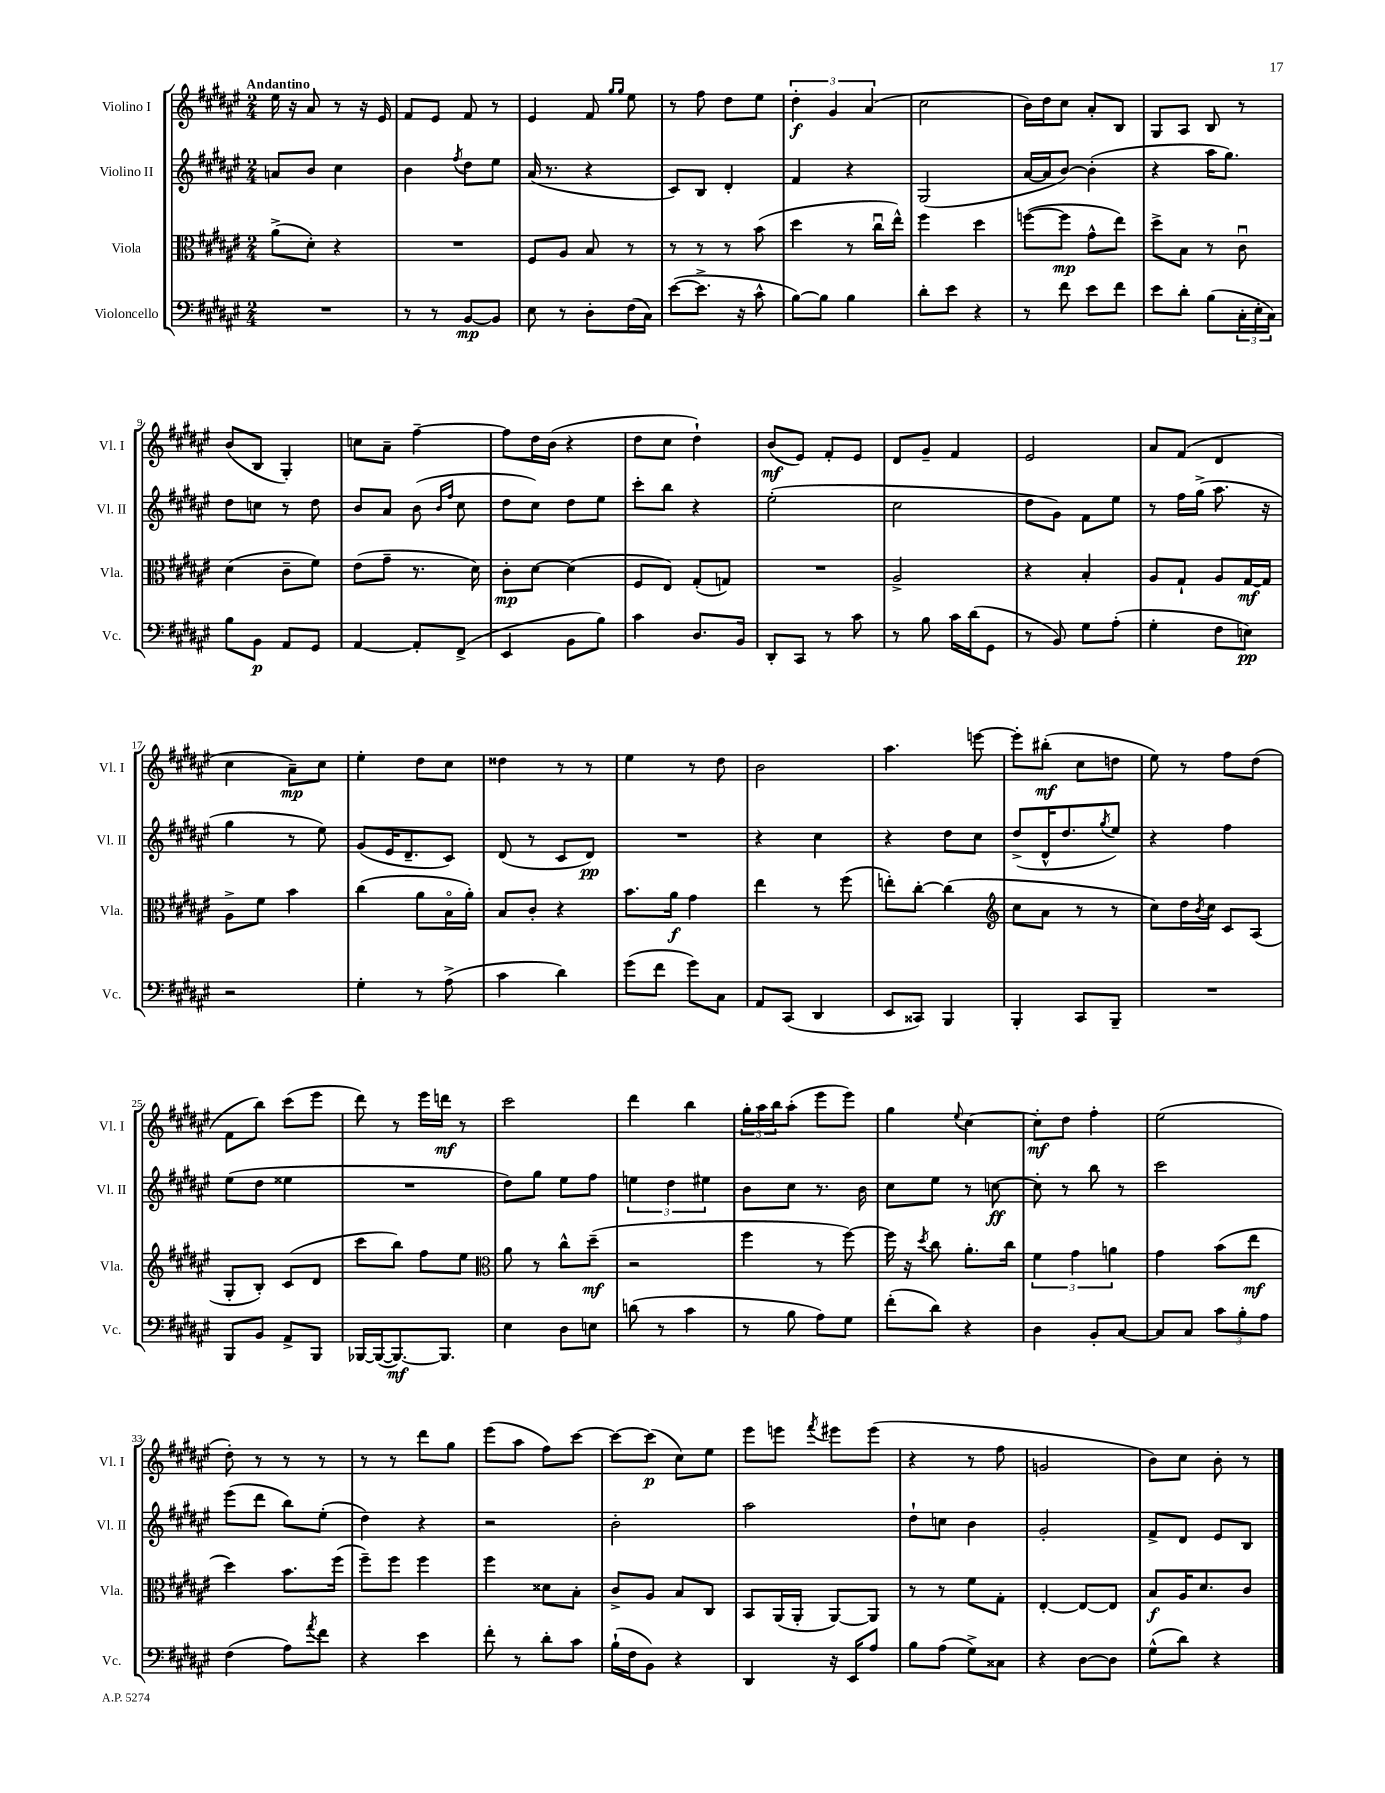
<<
\new StaffGroup <<
\new Staff = "s0" \with { instrumentName = "Violino I" shortInstrumentName = "Vl. I" } {
    \clef treble \key fis \major \numericTimeSignature \time 2/4 \tempo "Andantino"
    eis''16 r16 ais'8 r8 r16 eis'16 |
    fis'8 eis'8 fis'8 r8 |
    eis'4 fis'8 \grace { gis''16 gis''16 } eis''8 |
    r8 fis''8 dis''8 eis''8 |
    \tuplet 3/2 { dis''4-.\f gis'4 ais'4( } |
    cis''2 |
    b'16) dis''16 cis''8 ais'8-. b8 |
    gis8 ais8 b8 r8 |
    b'8( b8 gis4-.) |
    c''8 ais'8-- fis''4~-- |
    fis''8 dis''16 b'16( r4 |
    dis''8 cis''8 dis''4-!) |
    b'8\mf( eis'8) fis'8-. eis'8 |
    dis'8 gis'8-- fis'4 |
    eis'2 |
    ais'8 fis'8( dis'4 |
    cis''4 ais'8--\mp) cis''8 |
    eis''4-. dis''8 cis''8 |
    disis''4 r8 r8 |
    eis''4 r8 dis''8 |
    b'2 |
    ais''4. e'''8~ |
    e'''8-. bis''8-.\mf( cis''8 d''8 |
    eis''8) r8 fis''8 dis''8( |
    fis'8 b''8) cis'''8( eis'''8 |
    dis'''8) r8 eis'''16 d'''16\mf r8 |
    cis'''2 |
    dis'''4 b''4 |
    \tuplet 3/2 { gis''16-. ais''16 b''16 } ais''8-.( eis'''8 eis'''8) |
    gis''4 \appoggiatura { eis''8 } cis''4~ |
    cis''8-.\mf dis''8 fis''4-. |
    eis''2( |
    dis''8-.) r8 r8 r8 |
    r8 r8 dis'''8 gis''8 |
    eis'''8( ais''8 fis''8) cis'''8~ |
    cis'''8~ cis'''8\p( cis''8) eis''8 |
    eis'''8 e'''8 \acciaccatura { fis'''8 } eis'''8 eis'''8( |
    r4 r8 fis''8 |
    g'2 |
    b'8) cis''8 b'8-. r8 \bar "|." |
}
\new Staff = "s1" \with { instrumentName = "Violino II" shortInstrumentName = "Vl. II" } {
    \clef treble \key fis \major \numericTimeSignature \time 2/4
    a'8 b'8 cis''4 |
    b'4 \acciaccatura { fis''8 } dis''8 eis''8 |
    ais'16( r8. r4 |
    cis'8) b8 dis'4-. |
    fis'4 r4 |
    gis2( |
    ais'16~ ais'16 b'8~) b'4-.( |
    r4 ais''16 gis''8.) |
    dis''8 c''8 r8 dis''8 |
    b'8 ais'8 b'8( \grace { b'16 fis''16 } cis''8 |
    dis''8 cis''8) dis''8 eis''8 |
    cis'''8-. b''8 r4 |
    eis''2-.( |
    cis''2 |
    dis''8 gis'8) fis'8 eis''8 |
    r8 fis''16 gis''16->( ais''8. r16 |
    gis''4 r8 eis''8) |
    gis'8( eis'16 dis'8.-- cis'8) |
    dis'8( r8 cis'8 dis'8\pp) |
    R2 |
    r4 cis''4 |
    r4 dis''8 cis''8 |
    dis''8->( dis'16-^ dis''8. \acciaccatura { gis''8 } eis''8) |
    r4 fis''4 |
    eis''8( dis''8 eisis''4 |
    R2 |
    dis''8) gis''8 eis''8 fis''8 |
    \tuplet 3/2 { e''4 dis''4 eis''4 } |
    b'8 cis''8 r8. b'16 |
    cis''8 eis''8 r8 c''8~\ff |
    c''8-. r8 b''8 r8 |
    cis'''2 |
    eis'''8( dis'''8 b''8) eis''8-.( |
    dis''4) r4 |
    r2 |
    b'2-. |
    ais''2 |
    dis''8-! c''8 b'4 |
    gis'2-. |
    fis'8-> dis'8 eis'8 b8 \bar "|." |
}
\new Staff = "s2" \with { instrumentName = "Viola" shortInstrumentName = "Vla." } {
    \clef alto \key fis \major \numericTimeSignature \time 2/4
    ais'8->( dis'8-.) r4 |
    R2 |
    fis8 ais8 b8 r8 |
    r8 r8 r8 b'8( |
    dis''4 r8 cis''16\downbow eis''16-^) |
    fis''4 dis''4 |
    f''8~( f''8\mp gis'8-^ eis''8) |
    dis''8-> b8 r8 cis'8\downbow |
    dis'4( cis'8-- fis'8) |
    eis'8( gis'8-- r8. dis'16) |
    cis'8-.\mp dis'8~ dis'4( |
    fis8 eis8) gis8-.( g8) |
    R2 |
    ais2-> |
    r4 b4-. |
    ais8 gis8-! ais8 gis16~\mf gis16 |
    ais8-> fis'8 b'4 |
    cis''4( ais'8 b16\flageolet ais'16-.) |
    b8 cis'8-. r4 |
    b'8. ais'16\f gis'4 |
    eis''4 r8 fis''8( |
    e''8-.) cis''8~-. cis''4( |
    \clef treble cis''8 ais'8 r8 r8 |
    cis''8) dis''16 \acciaccatura { b'8 } cis''16 cis'8 ais8( |
    gis8-. b8-.) cis'8( dis'8 |
    cis'''8 b''8) fis''8 eis''8 |
    \clef alto ais'8 r8 cis''8-^ dis''8--\mf( |
    r2 |
    fis''4 r8 fis''8~) |
    fis''16 r16 \acciaccatura { dis''8 } cis''8 ais'8.-. cis''16 |
    \tuplet 3/2 { fis'4 gis'4 a'4 } |
    gis'4 b'8( eis''8\mf |
    dis''4) b'8. fis''16( |
    fis''8--) fis''8 fis''4 |
    fis''4 disis'8 b8-. |
    cis'8-> ais8 b8 cis8 |
    b,8 ais,16( ais,16-. ais,8~) ais,8 |
    r8 r8 fis'8 gis8-. |
    eis4~-. eis8~ eis8 |
    b8\f ais16 dis'8. cis'8 \bar "|." |
}
\new Staff = "s3" \with { instrumentName = "Violoncello" shortInstrumentName = "Vc." } {
    \clef bass \key fis \major \numericTimeSignature \time 2/4
    R2 |
    r8 r8 b,8~\mp b,8 |
    eis8 r8 dis8-. fis16( cis16) |
    eis'8~( eis'8.-> r16 cis'8-^ |
    b8~) b8 b4 |
    dis'8-. eis'8 r4 |
    r8 fis'8 eis'8 fis'8 |
    eis'8 dis'8-. b8( \tuplet 3/2 { cis16-. eis16-. cis16) } |
    b8 b,8\p ais,8 gis,8 |
    ais,4~ ais,8-. fis,8->( |
    eis,4 b,8 b8) |
    cis'4 dis8. b,16 |
    dis,8-. cis,8 r8 cis'8 |
    r8 b8 cis'16 dis'16( gis,8 |
    r8 b,8) gis8 ais8-.( |
    gis4-. fis8 e8\pp) |
    r2 |
    gis4-. r8 ais8->( |
    cis'4 dis'4) |
    gis'8( fis'8 gis'8) cis8 |
    ais,8 cis,8( dis,4 |
    eis,8 cisis,8) b,,4 |
    b,,4-. cis,8 b,,8-- |
    R2 |
    b,,8 b,8 ais,8-> b,,8 |
    bes,,16~ bes,,16~( bes,,8.~\mf) bes,,8. |
    eis4 dis8 e8 |
    d'8( r8 cis'4 |
    r8 b8 ais8) gis8 |
    fis'8-.( dis'8) r4 |
    dis4 b,8-. cis8~ |
    cis8 cis8 \tuplet 3/2 { cis'8 b8-. ais8 } |
    fis4( ais8) \acciaccatura { ais'8 } fis'8 |
    r4 eis'4 |
    fis'8-. r8 dis'8-. cis'8 |
    b16-!( fis16 b,8) r4 |
    dis,4 r16 eis,16 ais8 |
    b8 ais8( gis8->) cisis8 |
    r4 dis8~ dis8 |
    gis8-^( dis'8) r4 \bar "|." |
}
>>
>>
